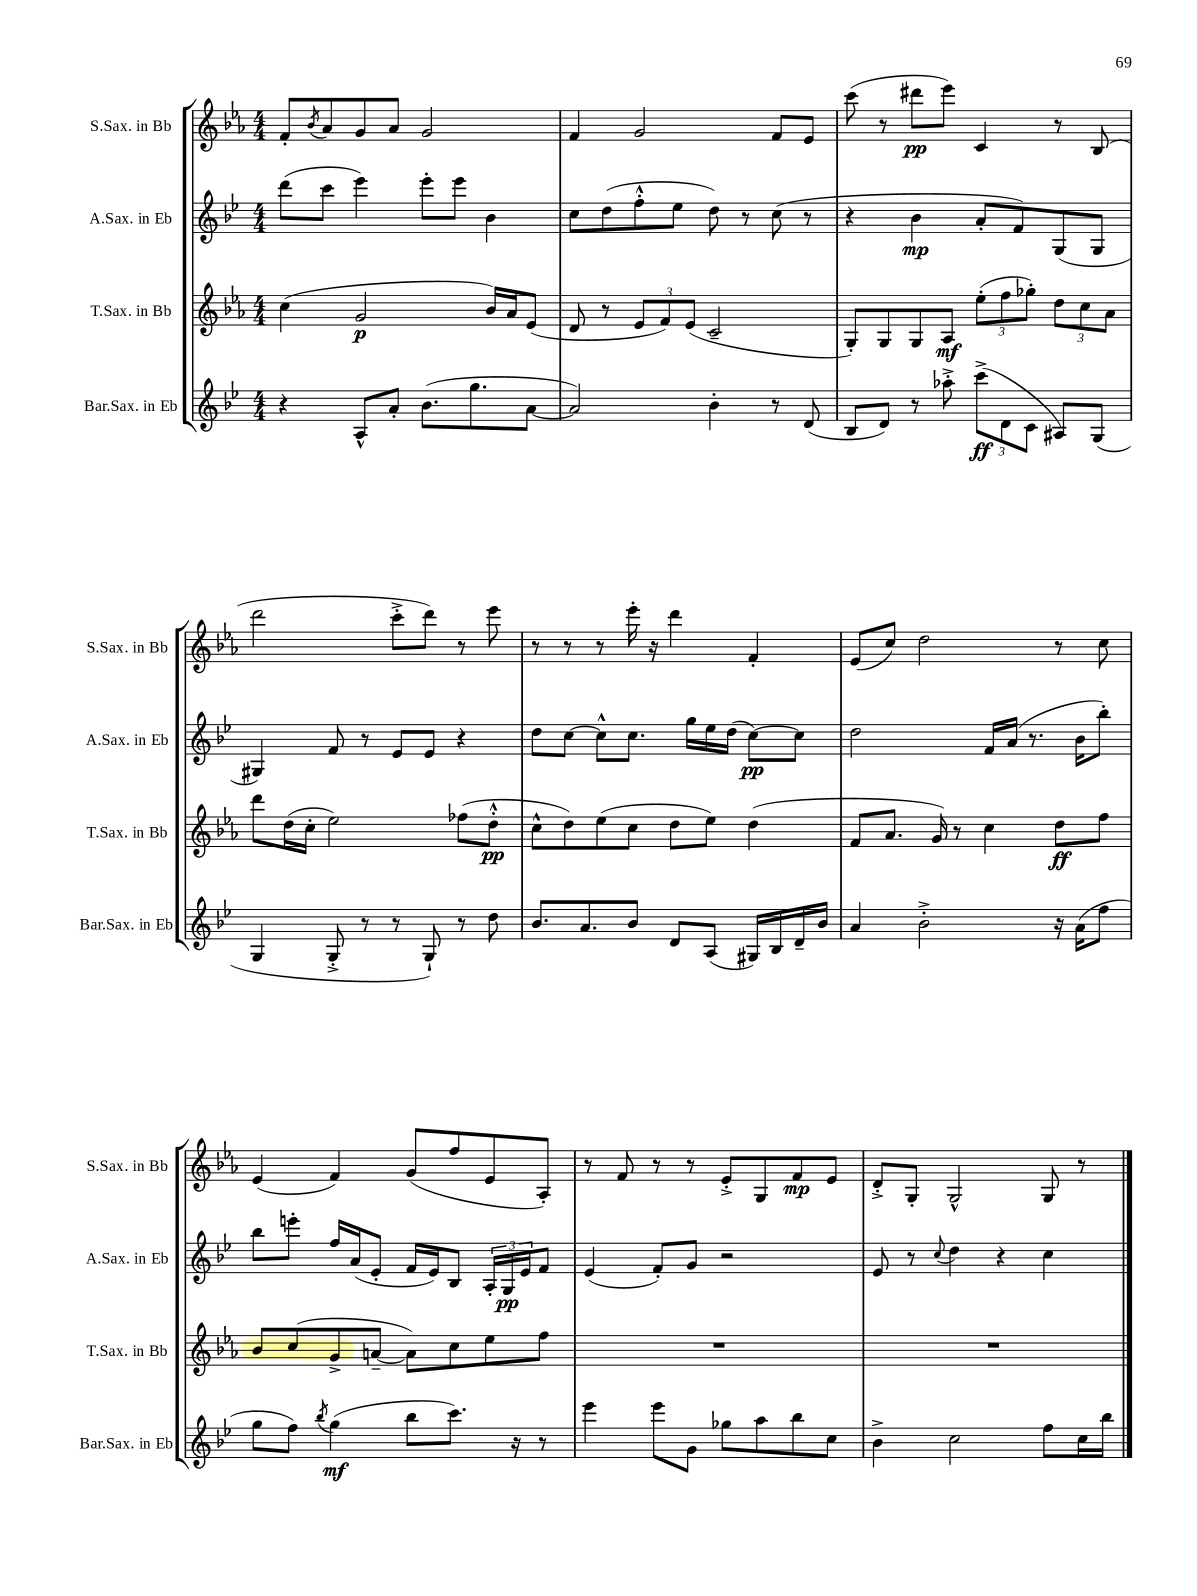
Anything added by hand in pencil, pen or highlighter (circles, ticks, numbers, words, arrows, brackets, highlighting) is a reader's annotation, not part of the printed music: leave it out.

**kern	**dynam	**kern	**dynam	**kern	**dynam	**kern	**dynam
*part4	*part4	*part3	*part3	*part2	*part2	*part1	*part1
*staff4	*staff4	*staff3	*staff3	*staff2	*staff2	*staff1	*staff1
*I"Bar.Sax. in Eb	*	*I"T.Sax. in Bb	*	*I"A.Sax. in Eb	*	*I"S.Sax. in Bb	*
*I'Bar.Sax. in Eb	*	*I'T.Sax. in Bb	*	*I'A.Sax. in Eb	*	*I'S.Sax. in Bb	*
*clefG2	*	*clefG2	*	*clefG2	*	*clefG2	*
*k[b-e-]	*	*k[b-e-a-]	*	*k[b-e-]	*	*k[b-e-a-]	*
*M4/4	*	*M4/4	*	*M4/4	*	*M4/4	*
=125	=125	=125	=125	=125	=125	=125	=125
4r	.	(4cc\	.	(8ddd\L	.	8f'/L	.
.	.	.	.	.	.	8qb-/	.
.	.	.	.	8ccc\J	.	8a-/	.
8A^^/L	.	2g/	p	4eee-\)	.	8g/	.
8a'/J	.	.	.	.	.	8a-/J	.
(8.b-\L	.	.	.	8eee-'\L	.	2g/	.
.	.	.	.	8eee-\J	.	.	.
8.gg\	.	.	.	.	.	.	.
.	.	16b-/LL)	.	4b-\	.	.	.
.	.	16a-/J	.	.	.	.	.
[8a\J	.	(8e-/J	.	.	.	.	.
=126	=126	=126	=126	=126	=126	=126	=126
2a/])	.	8d/	.	8cc\L	.	4f/	.
.	.	8r	.	(8dd\	.	.	.
.	.	12e-/L	.	8ff'^^\	.	2g/	.
.	.	12f/)	.	.	.	.	.
.	.	.	.	8ee-\J	.	.	.
.	.	(12e-/J	.	.	.	.	.
4b-'\	.	2c~/	.	8dd\)	.	.	.
.	.	.	.	8r	.	.	.
8r	.	.	.	(8cc\	.	8f/L	.
(8d/	.	.	.	8r	.	8e-/J	.
=127	=127	=127	=127	=127	=127	=127	=127
8B-/L	.	8G'/L)	.	4r	.	(8ccc\	.
8d/J)	.	8G/	.	.	.	8r	.
8r	.	8G/	.	4b-\	mp	8ddd#X\L	pp
8aa-X'^\	.	8A-/J	mf	.	.	8eee-\J)	.
(12ccc^\L	ff	(12ee-'\L	.	8a'/L	.	4c/	.
12d\	.	12ff\	.	.	.	.	.
.	.	.	.	8f/)	.	.	.
12c\J	.	12gg-X'\J)	.	.	.	.	.
8A#X/L)	.	12dd\L	.	(8G/	.	8r	.
.	.	12cc\	.	.	.	.	.
(8G/J	.	.	.	8G/J	.	(8B-/	.
.	.	12a-\J	.	.	.	.	.
!!LO:LB:g=z
=128	=128	=128	=128	=128	=128	=128	=128
4G/	.	8ddd\L	.	4G#X/)	.	2ddd\	.
.	.	(16dd\L	.	.	.	.	.
.	.	16cc'\JJ	.	.	.	.	.
8G'^/	.	2ee-\)	.	8f/	.	.	.
8r	.	.	.	8r	.	.	.
8r	.	.	.	8e-/L	.	8ccc'^\L	.
8G`/)	.	.	.	8e-/J	.	8ddd\J)	.
8r	.	(8ff-X\L	.	4r	.	8r	.
8dd\	.	8dd'^^\J	pp	.	.	8eee-\	.
=129	=129	=129	=129	=129	=129	=129	=129
8.b-/L	.	8cc^^\L	.	8dd\L	.	8r	.
.	.	8dd\)	.	[8cc\J	.	8r	.
8.a/	.	.	.	.	.	.	.
.	.	(8ee-\	.	8cc^^\L]	.	8r	.
8b-/J	.	8cc\J	.	8.cc\J	.	16eee-'\	.
.	.	.	.	.	.	16r	.
8d/L	.	8dd\L	.	.	.	4ddd\	.
.	.	.	.	16gg\LL	.	.	.
(8A/J	.	8ee-\J)	.	16ee-\	.	.	.
.	.	.	.	(16dd\JJ	.	.	.
16G#X/LL)	.	(4dd\	.	[8cc\L)	pp	4f'/	.
16B-/	.	.	.	.	.	.	.
16d~/	.	.	.	8cc\J]	.	.	.
16b-/JJ	.	.	.	.	.	.	.
=130	=130	=130	=130	=130	=130	=130	=130
4a/	.	8f/L	.	2dd\	.	(8e-/L	.
.	.	8.a-/J	.	.	.	8cc/J)	.
2b-'^\	.	.	.	.	.	2dd\	.
.	.	16g/)	.	.	.	.	.
.	.	8r	.	.	.	.	.
.	.	4cc\	.	16f/LL	.	.	.
.	.	.	.	(16a/JJ	.	.	.
.	.	.	.	8.r	.	.	.
16r	.	8dd\L	ff	.	.	8r	.
(16a\KL	.	.	.	16b-\KL	.	.	.
8ff\J	.	8ff\J	.	8bb-'\J)	.	8cc\	.
!!LO:LB:g=z
=131	=131	=131	=131	=131	=131	=131	=131
8gg\L	.	8b-/L	.	8bb-\L	.	(4e-/	.
8ff\J)	.	(8cc/	.	8eeen'\J	.	.	.
8qbb-/	.	.	.	.	.	.	.
(4gg\	mf	8g^/	.	16ff/LL	.	4f/)	.
.	.	.	.	(16a/J	.	.	.
.	.	[8an~/J	.	8e-'/J	.	.	.
8bb-\L	.	8a\L])	.	16f/LL	.	(8g/L	.
.	.	.	.	16e-/J)	.	.	.
8.ccc\J)	.	8cc\	.	8B-/J	.	8ff/	.
.	.	8ee-\	.	24A'/LL	.	8e-/	.
.	.	.	.	24G/	pp	.	.
16r	.	.	.	.	.	.	.
.	.	.	.	24e-/J	.	.	.
8r	.	8ff\J	.	8f/J	.	8A-'/J)	.
=132	=132	=132	=132	=132	=132	=132	=132
4eee-\	.	1r	.	(4e-/	.	8r	.
.	.	.	.	.	.	8f/	.
8eee-\L	.	.	.	8f'/L)	.	8r	.
8g\J	.	.	.	8g/J	.	8r	.
8gg-X\L	.	.	.	2r	.	8e-'^/L	.
8aa\	.	.	.	.	.	8G/	.
8bb-\	.	.	.	.	.	8f/	mp
8cc\J	.	.	.	.	.	8e-/J	.
=133	=133	=133	=133	=133	=133	=133	=133
4b-^\	.	1r	.	8e-/	.	8d'^/L	.
.	.	.	.	8r	.	8G'/J	.
.	.	.	.	8qqcc/	.	.	.
2cc\	.	.	.	4dd\	.	2G^^/	.
.	.	.	.	4r	.	.	.
8ff\L	.	.	.	4cc\	.	8G/	.
16cc\L	.	.	.	.	.	8r	.
16bb-\JJ	.	.	.	.	.	.	.
==	==	==	==	==	==	==	==
*-	*-	*-	*-	*-	*-	*-	*-
